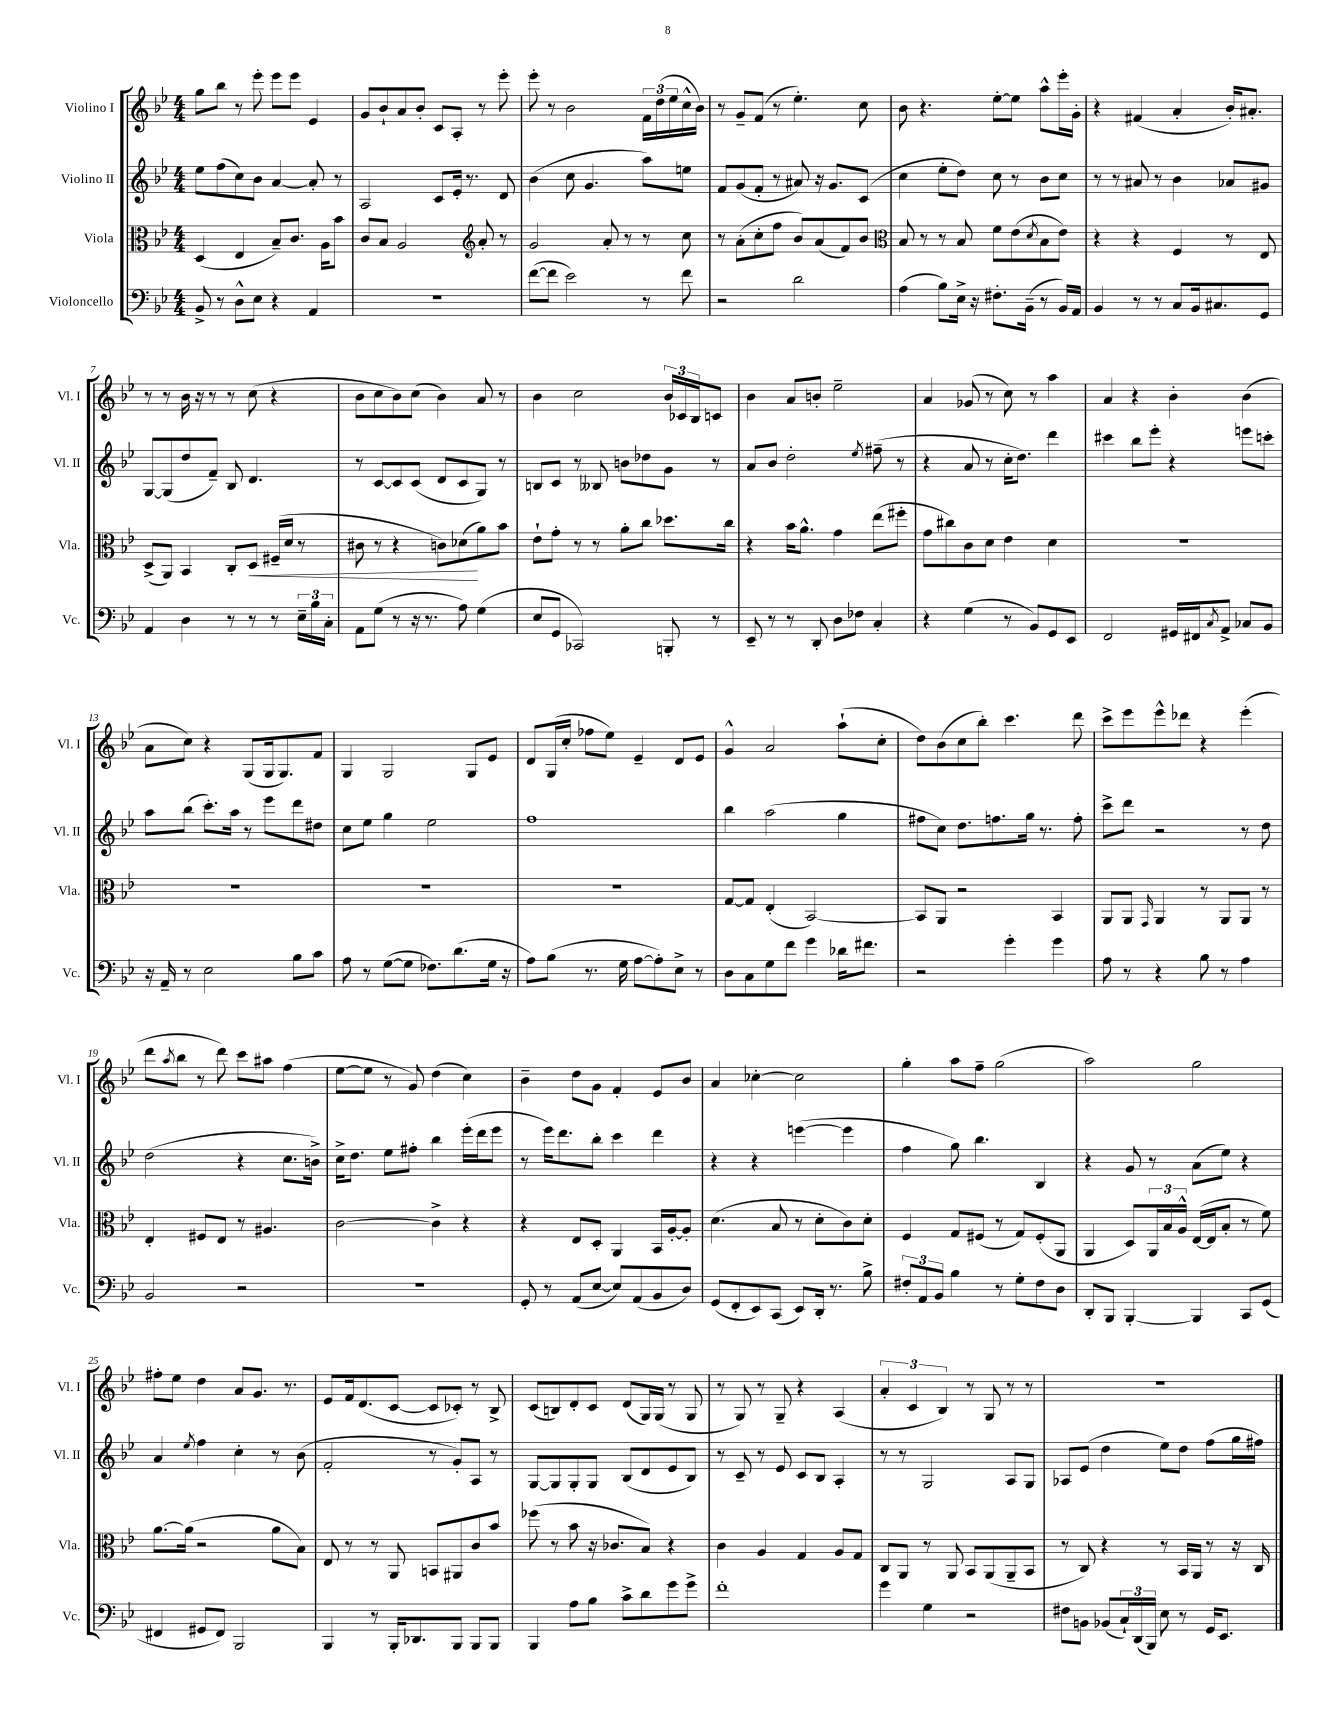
<<
\new StaffGroup <<
\new Staff = "s0" \with { instrumentName = "Violino I" shortInstrumentName = "Vl. I" } {
    \clef treble \key bes \major \numericTimeSignature \time 4/4
    g''8 bes''8 r8 ees'''8-. ees'''8 ees'''8 ees'4 |
    g'8 bes'8-! a'8 bes'8-. c'8 a8-. r8 ees'''8-. |
    ees'''8-. r8 bes'2 \tuplet 3/2 { f'16 d''16( ees''16 } c''16-^ bes'16) |
    r8 g'8-- f'8( r8 ees''4.-.) c''8 |
    bes'8 r4. ees''8~-. ees''8 a''8-^ ees'''16-. g'16-. |
    r4 fis'4( a'4-. bes'16-.) ais'8.-. |
    r8 r8 bes'16 r16 r8 r8 c''8( r4 |
    bes'8 c''8 bes'8) c''8( bes'4) a'8 r8 |
    bes'4 c''2 \tuplet 3/2 { bes'16 ces'16 bes16 } c'8 |
    bes'4 a'8 b'8-. ees''2-- |
    a'4 ges'8( r8 c''8) r8 a''4 |
    a'4 r4 bes'4-. bes'4( |
    a'8 c''8) r4 g8( g16 g8.) f'8 |
    g4 g2 g8 ees'8 |
    d'8 g16( c''16-. fes''8 ees''8) ees'4-- d'8 ees'8 |
    g'4-^ a'2 a''8-!( c''8-. |
    d''8) bes'8( c''8 bes''8-.) c'''4. d'''8 |
    c'''8-> ees'''8 ees'''8-^ des'''8 r4 ees'''4-.( |
    d'''8 \acciaccatura { a''8 } bes''8 r8 d'''8) c'''8 ais''8 f''4( |
    ees''8~ ees''8 r8 g'8) d''4( c''4) |
    bes'4-- d''8 g'8 f'4-. ees'8 bes'8 |
    a'4 ces''4~-. ces''2 |
    g''4-. a''8 f''8-- g''2( |
    a''2) g''2 |
    fis''8-. ees''8 d''4 a'8 g'8. r8. |
    ees'8 f'16 d'8.( c'8~ c'8 ces'8-.) r8 bes8-> |
    c'8( b8) d'8-. c'8 d'8( g16) g16( r8 g8 |
    r8 g8) r8 g8-- r4 a4( |
    \tuplet 3/2 { a'4-. c'4 bes4) } r8 g8 r8 r8 |
    R1 \bar "|." |
}
\new Staff = "s1" \with { instrumentName = "Violino II" shortInstrumentName = "Vl. II" } {
    \clef treble \key bes \major \numericTimeSignature \time 4/4
    ees''8 f''8( c''8) bes'8 a'4~ a'8-. r8 |
    a2 c'8 ees'16-. r8. d'8 |
    bes'4( c''8 g'4. a''8) e''8 |
    f'8 g'8( f'8-. r8 ais'8) r16 g'8. c'8( |
    c''4 ees''8-. d''8) c''8 r8 bes'8 c''8 |
    r8 r8 ais'8 r8 bes'4 aes'8 gis'8 |
    g8~ g8( d''8 f'8--) bes8 d'4. |
    r8 c'8~ c'8 c'8( d'8 c'8 g8) r8 |
    b8 c'8 r8 beses8 b'8 des''8 g'8 r8 |
    a'8 bes'8 d''2-. \acciaccatura { ees''8 } fis''8--( r8 |
    r4 a'8 r8 c''16-. d''8.) d'''4 |
    cis'''4 bes''8 ees'''8-. r4 e'''8 c'''8-. |
    a''8 bes''8( c'''8.-.) a''16 r8 ees'''8 d'''8 dis''8 |
    c''8 ees''8 g''4 ees''2 |
    f''1 |
    bes''4 a''2( g''4 |
    fis''8 c''8) d''8. f''8. g''16 r8. f''8-. |
    c'''8-> d'''8 r2 r8 d''8 |
    d''2( r4 c''8. b'16->) |
    c''16-> d''8. ees''8 fis''8-. bes''4 ees'''16-.( d'''16 ees'''8 |
    r8 ees'''16) d'''8. bes''8-. c'''4 d'''4 |
    r4 r4 e'''4~( e'''4 |
    f''4 g''8) bes''4. bes4 |
    r4 g'8 r8 a'8( ees''8) r4 |
    a'4 \acciaccatura { ees''8 } f''4 c''4-. r8 bes'8( |
    f'2-. r8 g'8-.) a8 r8 |
    g8~ g8 g8-. g8 bes8( d'8 ees'8 bes8) |
    r8 c'8-- r8 ees'8 c'8 bes8 a4-. |
    r8 r8 g2 a8 g8 |
    aes8 ees'8( d''4 ees''8) d''8 f''8( g''16 fis''16) \bar "|." |
}
\new Staff = "s2" \with { instrumentName = "Viola" shortInstrumentName = "Vla." } {
    \clef alto \key bes \major \numericTimeSignature \time 4/4
    d4( ees4 bes8--) c'8. a16 bes'8 |
    c'8 bes8 a2 \clef treble a'8-. r8 |
    g'2 a'8-. r8 r8 c''8 |
    r8 a'8-.( c''8-. f''8 bes'8) a'8( f'8) bes'8 |
    \clef alto bes8 r8 r8 bes8 f'8 ees'8( \acciaccatura { d'8 } bes8 ees'8) |
    r4 r4 f4 r8 ees8 |
    d8->( a,8) bes,4 c8-. d8\< fis16--( d'16 r8 |
    cis'8 r8 r4 c'8) des'8\!( a'8) bes'8 |
    ees'8-! g'8-. r8 r8 a'8-. c''8 des''8. c''16 |
    r4 bes'16 a'8.-^ g'4 ees''8( fis''8-. |
    g'8 cis''8) c'8 d'8 ees'4 d'4 |
    R1 |
    R1 |
    R1 |
    R1 |
    g8~ g8 ees4-.( bes,2~) |
    bes,8 a,8 r2 bes,4 |
    a,8 a,8 \grace { g,16 } a,4 r8 a,8 a,8 r8 |
    ees4-. fis8 ees8 r8 ais4. |
    c'2~ c'4-> r4 |
    r4 ees8 d8-. a,4 bes,16 a16~-. a8-. |
    d'4.( bes8 r8 d'8-. c'8) d'8-. |
    f4 g8 fis8( r8 g8) fis8-.( a,8 |
    a,4 d8) \tuplet 3/2 { a,16 bes16 a16-^ } ees16~( ees16 bes8-. r8 f'8) |
    a'8.~ a'16( r2 a'8 bes8) |
    ees8 r8 r8 a,8 b,8 ais,8 c'8 bes'8 |
    fes''8( r8 bes'8 r16 ces'8. bes8) r4 |
    c'4 a4 g4 a8 g8 |
    c8 a,8 r8 a,8 bes,8 a,8( a,8-- bes,8 |
    r8 c8) r4 r8 bes,16 a,16 r8 r16 c16 \bar "|." |
}
\new Staff = "s3" \with { instrumentName = "Violoncello" shortInstrumentName = "Vc." } {
    \clef bass \key bes \major \numericTimeSignature \time 4/4
    bes,8-> r8 d8-^ ees8 r4 a,4 |
    R1 |
    f'8~( f'8 ees'2) r8 f'8 |
    r2 d'2 |
    a4( bes8) ees16-> r16 fis8.-. bes,16--( r8 bes,16) a,16 |
    bes,4 r8 r8 c8 bes,16 cis8. g,8 |
    a,4 d4 r8 r8 r8 \tuplet 3/2 { ees16-- bes16 c16-. } |
    a,8 g8( r8 r16 r8. a8) g4( |
    ees8 g,8 ces,2) b,,8-. r8 |
    ees,8-- r8 r8 d,8-. d8 fes8 c4-. |
    r4 g4( r8 bes,8) g,8 ees,8 |
    f,2 gis,16 fis,16 \acciaccatura { c8 } a,8-> ces8 bes,8 |
    r16 a,16-- r8 ees2 bes8 c'8 |
    a8 r8 g8~( g8 fes8.) d'8.( g16 r16 |
    a8) bes8( r8. g16 a8~ a8-.) ees8-> r8 |
    d8 c8 g8 f'8 g'4 des'16 fis'8. |
    r2 g'4-. g'4 |
    a8 r8 r4 bes8 r8 a4 |
    bes,2 r2 |
    r1 |
    g,8-. r8 a,8( ees8~ ees8) a,8( bes,8 d8) |
    g,8( f,8-. ees,8) c,8( ees,8) d,16-. r8. bes8-> |
    \tuplet 3/2 { fis8-. a,8 bes,8 } bes4 r8 g8-. fis8 d8 |
    d,8-. bes,,8 bes,,4~-. bes,,4 c,8 g,8( |
    fis,4 gis,8 fis,8) bes,,2 |
    bes,,4 r8 bes,,16-. des,8. bes,,8 bes,,8 bes,,8 |
    bes,,4 a8 bes8 c'8-> d'8 g'8 g'8-> |
    f'1-. |
    g'4 g4 r2 |
    fis8 b,8 bes,8( \tuplet 3/2 { c16-!) d,16( bes,,16) } ees8 r8 g,16 ees,8. \bar "|." |
}
>>
>>
